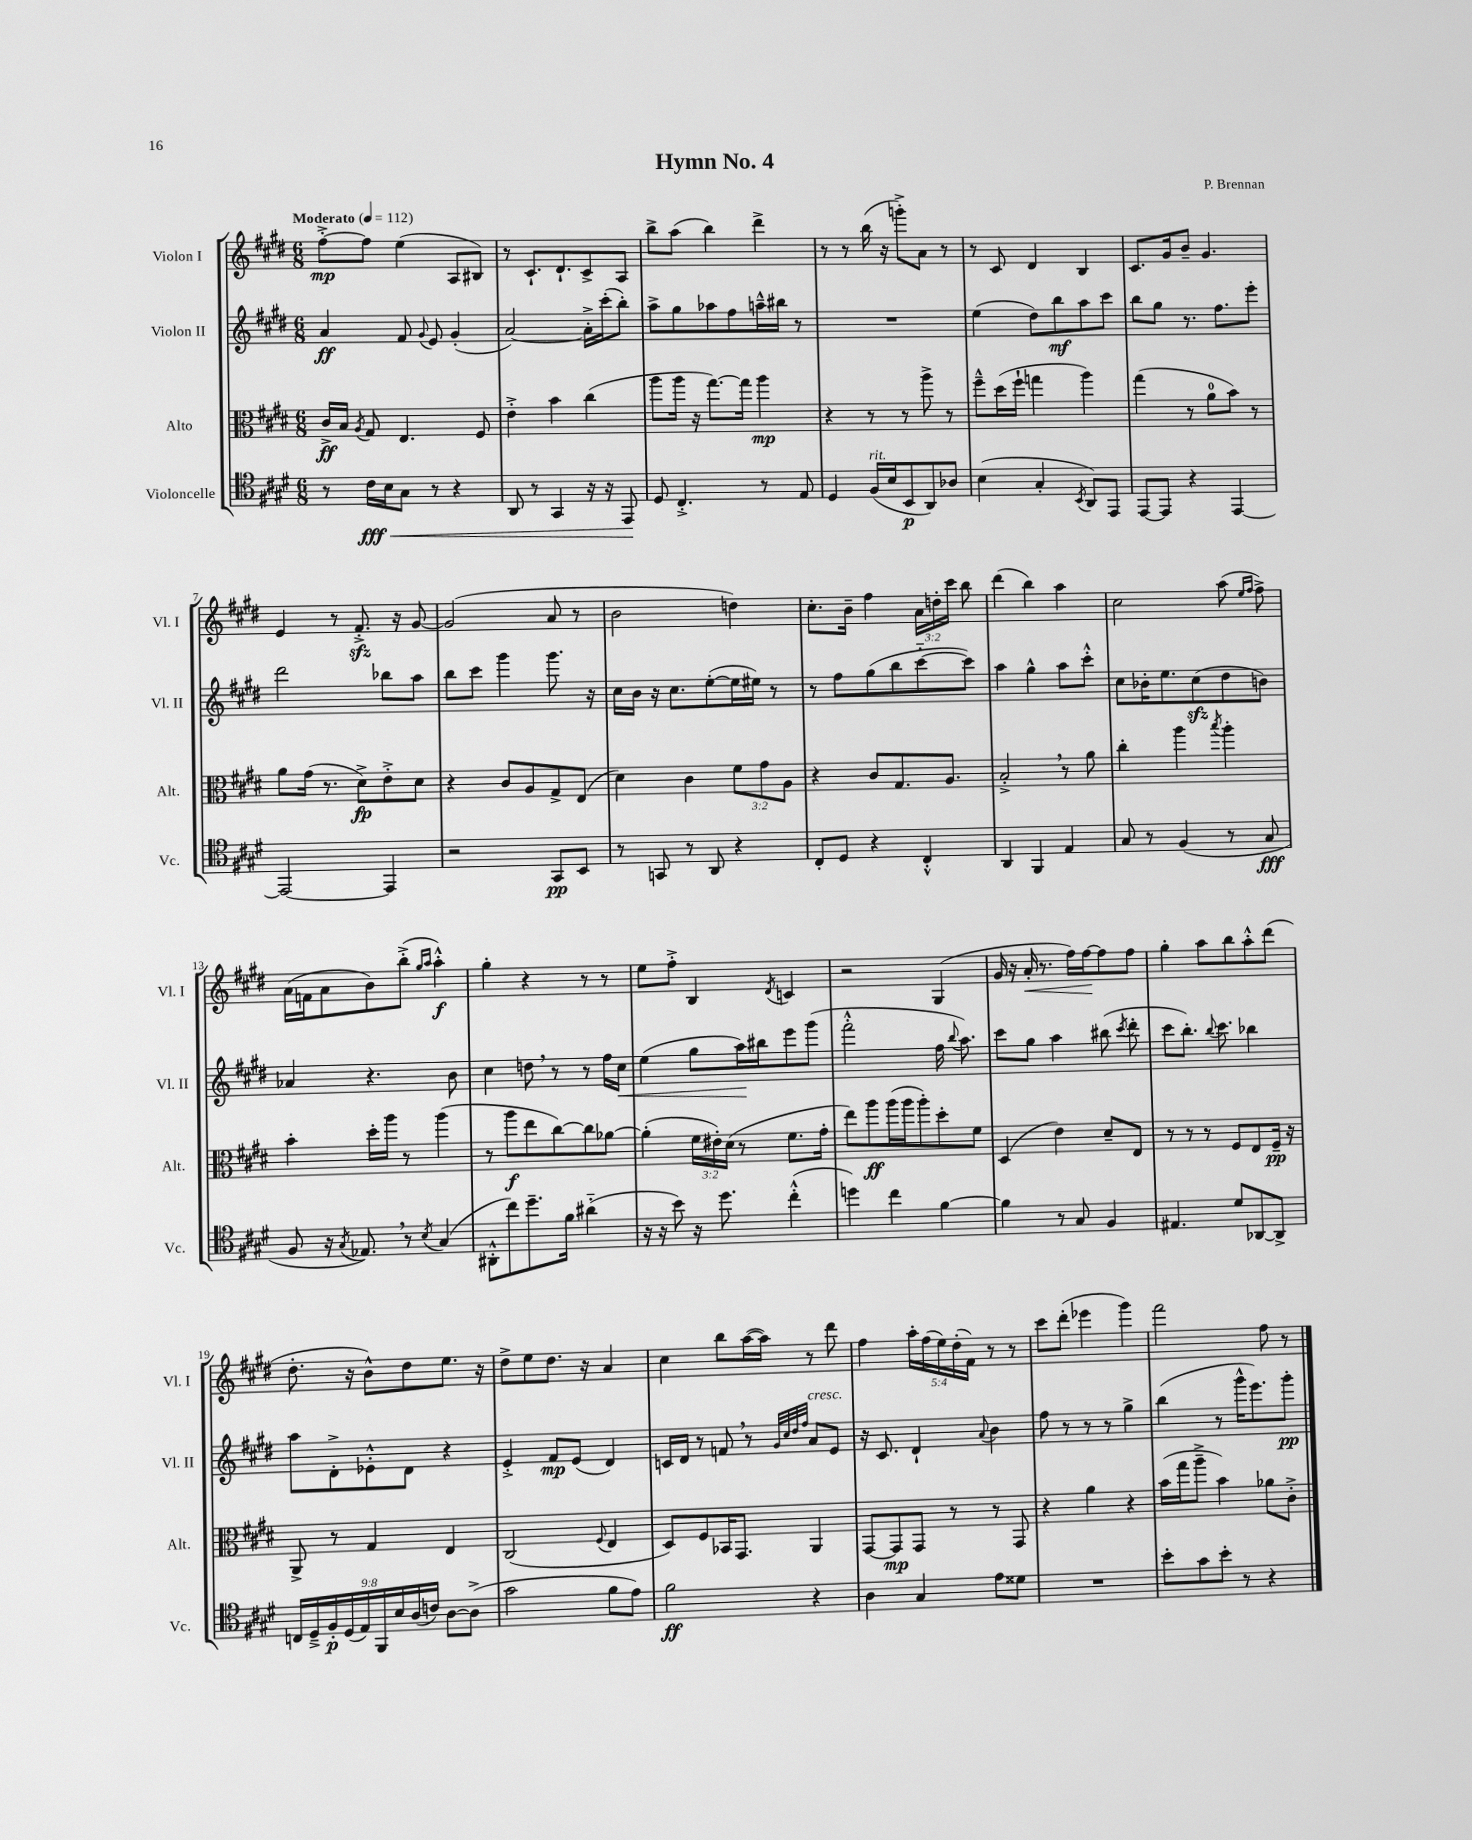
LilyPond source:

\header { title = "Hymn No. 4" composer = "P. Brennan" }
<<
\new StaffGroup <<
\new Staff = "s0" \with { instrumentName = "Violon I" shortInstrumentName = "Vl. I" } {
    \clef treble \key e \major \numericTimeSignature \time 6/8 \override Staff.TupletNumber.text = #tuplet-number::calc-fraction-text \tempo "Moderato" 4 = 112
    \autoBeamOff fis''8[~-.->\mp fis''8] e''4( a8[ bis8]) |
    r8 cis'8.[-! dis'8.-! cis'8-> a8] |
    b''8[-> a''8]( b''4) dis'''4-> |
    r8 r8 b''16( r16 g'''8[-.->) a'8] r8 |
    r8 cis'8 dis'4 b4 |
    cis'8.[ gis'16 b'8]-- gis'4. |
    e'4 r8 fis'8.-.->\sfz r16 gis'8~ |
    gis'2( a'8 r8 |
    b'2 d''4) |
    cis''8.[-. b'16]-- fis''4 \tuplet 3/2 { a'16[ d''16-. cis'''16] } b''8 |
    dis'''4( b''4) a''4 |
    cis''2 a''8( \grace { e''16[ fis''16] } fis''8->) |
    a'16[( f'16 a'8 b'8) b''8]-.->( \grace { gis''16[ a''16] } a''4-.-^\f) |
    gis''4-. r4 r8 r8 |
    e''8[ fis''8]-.-> b4 \acciaccatura { dis'8 } c'4 |
    r2 gis4( |
    gis'16 r16 a'16-.\< r8. fis''16[) fis''16~\! fis''8 fis''8] |
    gis''4-. a''8[ b''8 a''8-.-^ dis'''8]( |
    dis''8.-. r16 b'8[-^) dis''8 e''8.] r16 |
    dis''8[-> e''8 dis''8.] r16 a'4 |
    cis''4 b''8[ a''16~( a''16]) r8 dis'''8 |
    fis''4 \tuplet 5/4 { a''16[-. fis''16( e''16) dis''16-.( fis'16]) } r8 r8 |
    cis'''8[ dis'''8]-.( ees'''4 gis'''4) |
    fis'''2 fis''8 r8 \bar "|." |
}
\new Staff = "s1" \with { instrumentName = "Violon II" shortInstrumentName = "Vl. II" } {
    \clef treble \key e \major \numericTimeSignature \time 6/8
    \autoBeamOff a'4\ff fis'8 \appoggiatura { gis'8 } e'8 gis'4-.( |
    a'2~) a'16[-.-> cis'''16-.( b''8]-.) |
    a''8[-> gis''8 aes''8 fis''8 a''16---^ bis''16] r8 |
    R2. |
    e''4( dis''8[) b''8\mf a''8 cis'''8] |
    b''8[ gis''8] r8. fis''8.[ e'''8]-. |
    dis'''2 bes''8[ a''8] |
    b''8[ cis'''8] gis'''4 gis'''8. r16 |
    cis''16[ b'16] r16 cis''8.[ e''8~-.( e''16 eis''16]) r8 |
    r8 fis''8[ gis''8( b''8 cis'''8~-_ cis'''8]) |
    a''4 gis''4-^ a''8[ cis'''8]-.-^ |
    cis''8[ bes'16-. e''8. cis''8\sfz( dis''8 b'8]) |
    aes'4 r4. b'8 |
    cis''4 d''8 \breathe r8 r8 fis''16[ cis''16]\< |
    e''4( gis''8[ a''16\!) bis''16 e'''8 gis'''8]( |
    fis'''2-.-^ fis''16 \appoggiatura { b''8 } a''8.) |
    cis'''8[ gis''8] a''4 bis''8( \acciaccatura { cis'''8 } dis'''8-. |
    cis'''8[ b''8.]-.) \appoggiatura { b''8 } cis'''8. bes''4 |
    a''8[ dis'8-.-> ees'8-.-^ dis'8] r4 |
    e'4-.-> fis'8[\mp e'8]( dis'4) |
    c'16[ dis'16] r8 f'8 \breathe r8 \grace { gis'32[ cis''32 dis''32 fis''32] } a'8[^\markup { \italic "cresc." } e'8] |
    r16 cis'8. dis'4-! \appoggiatura { a'8 } b'4 |
    fis''8 r8 r8 r8 gis''4-> |
    b''4( r8 gis'''16[-^ e'''8.) gis'''8]-.\pp \bar "|." |
}
\new Staff = "s2" \with { instrumentName = "Alto" shortInstrumentName = "Alt." } {
    \clef alto \key e \major \numericTimeSignature \time 6/8 \override Staff.TupletNumber.text = #tuplet-number::calc-fraction-text
    \autoBeamOff cis'16[->\ff b16] \acciaccatura { a8 } gis8 e4. fis8 |
    e'4-.-> b'4 cis''4( |
    a''8[ a''16] r16 gis''8.[~) gis''16] a''4\mp |
    r4 r8 r8 a''8-> r8 |
    fis''8[---^ dis''16( fis''16]-! g''4 a''4) |
    gis''4( r8 a'8[-0 b'8]) r8 |
    a'8[ gis'16]( r8. dis'8[->\fp) e'8-.-> dis'8] |
    r4 cis'8[ a8 gis8-> e8]( |
    dis'4) cis'4 \tuplet 3/2 { fis'8[ gis'8 a8] } |
    r4 cis'8[ gis8. a8.] |
    b2-.-> \breathe r8 a'8 |
    cis''4-. a''4 \acciaccatura { b''8 } a''4-. |
    b'4-. dis''16[-. a''16] r8 a''4( |
    r8 a''8[\f e''8 cis''8~) cis''8 aes'8]~ |
    aes'4-.( \tuplet 3/2 { fis'16[ eis'16-.) dis'16]( } r8 fis'8.[ gis'16]-. |
    e''8[) a''8\ff a''16( a''16 a''8-.) dis''8-. fis'8] |
    dis4( e'4) dis'8[-- e8] |
    r8 r8 r8 fis8[ e8 fis16]--\pp r16 |
    a,8-> r8 gis4 e4 |
    cis2( \appoggiatura { fis8 } e4 |
    dis8[) fis8 bes,16 gis,8.] a,4 |
    gis,8[~ gis,8\mp gis,8] r8 r8 gis,8 |
    r4 a'4 r4 |
    b'16[( gis''16 a''8]---> b'4) aes'8[ cis'8]-.-> \bar "|." |
}
\new Staff = "s3" \with { instrumentName = "Violoncelle" shortInstrumentName = "Vc." } {
    \clef tenor \key e \major \numericTimeSignature \time 6/8 \override Staff.TupletNumber.text = #tuplet-number::calc-fraction-text
    \autoBeamOff r8 cis'16[\fff\< b16 gis8] r8 r4 |
    a,8 r8 gis,4 r16 r16 e,8\! |
    dis8 cis4.-.-> r8 e8 |
    dis4 fis16[^\markup { \italic "rit." }( b16 b,8\p a,8) aes8] |
    b4( gis4-. \acciaccatura { b,8 } a,8[) e,8] |
    e,8[~ e,8] r4 e,4~ |
    e,2~ e,4 |
    r2 gis,8[\pp b,8] |
    r8 g,8 r8 a,8 r4 |
    cis8[-. dis8] r4 cis4-.-^ |
    a,4 fis,4 e4 |
    gis8 r8 fis4( r8 gis8\fff |
    fis8 r16 \acciaccatura { gis8 } ees8.) \breathe r8 \acciaccatura { b8 } gis4( |
    ais,8[-.-^ cis''8) dis''8.-- fis'16] ais'4-_( |
    r16 r16 b'8) r16 dis''8. cis''4-.-^( |
    d''4) cis''4 fis'4~ |
    fis'4 r8 gis8 fis4 |
    eis4. dis'8[ aes,8~ aes,8]-> |
    \tuplet 9/8 { c16[ dis16---> fis16-.\p dis16( e16) fis,16 b16 a16( c'16]) } a8[~ a8]->( |
    gis'2 fis'8[ e'8]) |
    fis'2\ff r4 |
    a4 gis4 e'8[ disis'8] |
    R2. |
    b'8[-. gis'8 b'8]-. r8 r4 \bar "|." |
}
>>
>>
